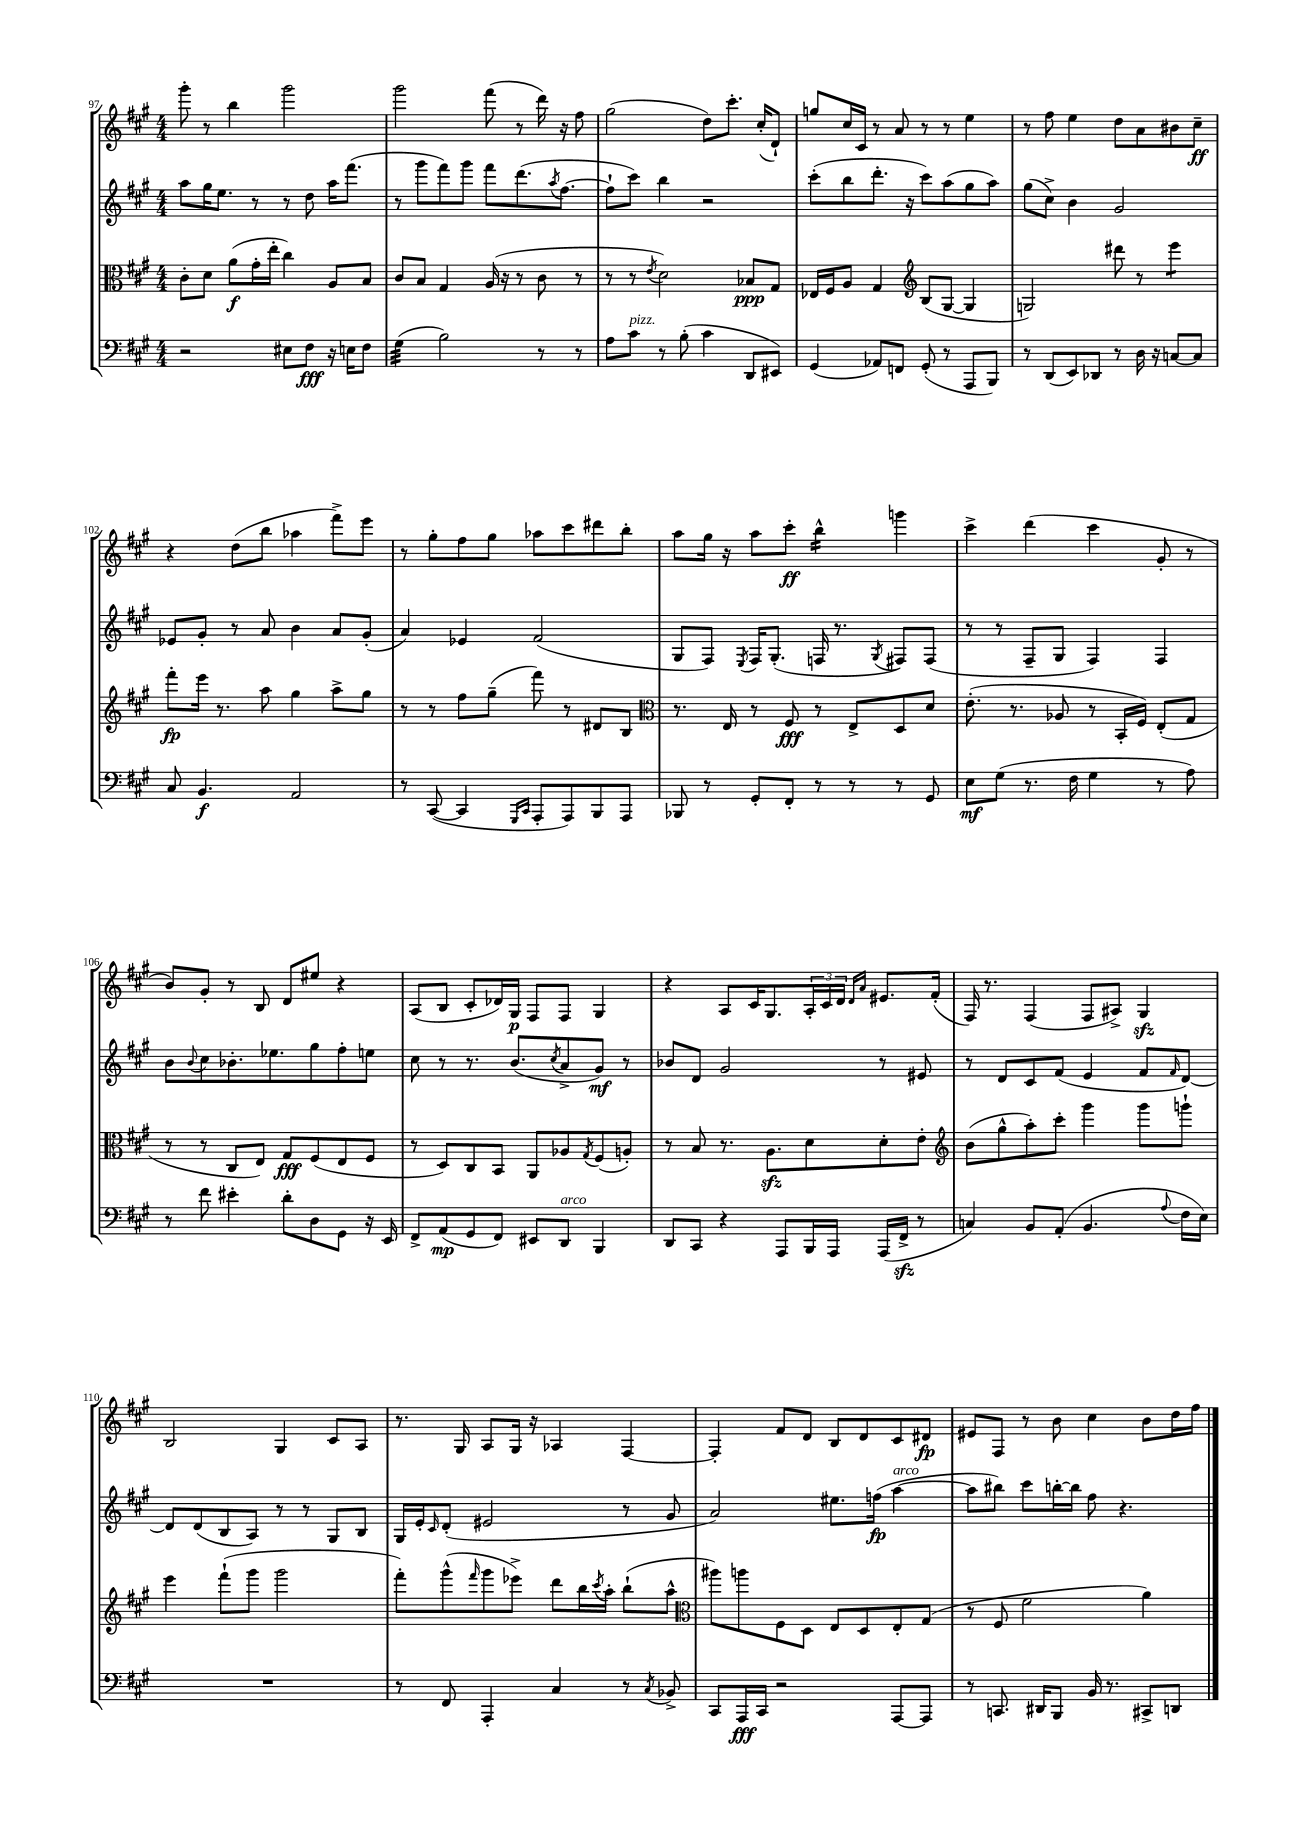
<<
\new StaffGroup <<
\new Staff = "s0" {
    \clef treble \key a \major \numericTimeSignature \time 4/4
    gis'''8-. r8 b''4 gis'''2 |
    gis'''2 fis'''8( r8 d'''16) r16 fis''8 |
    gis''2( d''8) cis'''8.-. cis''16-.( d'8-!) |
    g''8 cis''16 cis'16 r8 a'8 r8 r8 e''4 |
    r8 fis''8 e''4 d''8 a'8 bis'8 cis''8--\ff |
    r4 d''8( b''8 aes''4 fis'''8->) e'''8 |
    r8 gis''8-. fis''8 gis''8 aes''8 cis'''8 dis'''8 b''8-. |
    a''8 gis''16 r16 a''8 cis'''8-.\ff b''4:16-^ g'''4 |
    cis'''4-> d'''4( cis'''4 gis'8-. r8 |
    b'8) gis'8-. r8 b8 d'8 eis''8 r4 |
    a8( b8 cis'8-. des'16) gis16\p fis8 fis8 gis4 |
    r4 a8 cis'16 gis8. \tuplet 3/2 { a16-. cis'16 d'16 } \grace { d'16 a'16 } eis'8. fis'16-.( |
    fis16) r8. fis4( fis8 ais8->) gis4\sfz |
    b2 gis4 cis'8 a8 |
    r8. gis16 a8 gis16 r16 aes4 fis4~ |
    fis4-. fis'8 d'8 b8 d'8 cis'8 dis'8\fp |
    eis'8 fis8 r8 b'8 cis''4 b'8 d''16 fis''16 \bar "|." |
}
\new Staff = "s1" {
    \clef treble \key a \major \numericTimeSignature \time 4/4
    a''8 gis''16 e''8. r8 r8 d''8 a''16 fis'''8.( |
    r8 gis'''8 fis'''8) gis'''8 fis'''8 d'''8.( \acciaccatura { a''8 } fis''8.~ |
    fis''8-! cis'''8) b''4 r2 |
    cis'''8-.( b''8 d'''8.-. r16 cis'''8) a''8( gis''8 a''8) |
    gis''8( cis''8->) b'4 gis'2 |
    ees'8 gis'8-. r8 a'8 b'4 a'8 gis'8-.( |
    a'4) ees'4 fis'2( |
    gis8 fis8) \acciaccatura { e8 } fis16 gis8.-.( f16 r8. \acciaccatura { gis8 } fis8) fis8( |
    r8 r8 fis8-- gis8 fis4) fis4 |
    b'8 \appoggiatura { b'8 } cis''8 bes'8.-. ees''8. gis''8 fis''8-. e''8 |
    cis''8 r8 r8. b'8.( \acciaccatura { cis''8 } a'8-> gis'8\mf) r8 |
    bes'8 d'8 gis'2 r8 eis'8 |
    r8 d'8 cis'8 fis'8( e'4 fis'8 \grace { fis'16 } d'8~) |
    d'8 d'8( b8 a8) r8 r8 gis8 b8 |
    gis16 e'16-. \grace { cis'16 } d'8-.( eis'2 r8 gis'8 |
    a'2) eis''8. f''16\fp( a''4~^\markup { \italic "arco" } |
    a''8 bis''8) cis'''8 b''16~-. b''16 fis''8 r4. \bar "|." |
}
\new Staff = "s2" {
    \clef alto \key a \major \numericTimeSignature \time 4/4
    cis'8-. d'8 a'8\f( gis'16-. e''16-. cis''4) a8 b8 |
    cis'8 b8 gis4 a16( r16 r8 cis'8 r8 |
    r8 r8 \acciaccatura { e'8 } d'2) bes8\ppp gis8 |
    ees16 fis16 a8 gis4 \clef treble b8( gis8~ gis4 |
    g2) dis'''8 r8 e'''4:8 |
    fis'''8-.\fp e'''16 r8. a''8 gis''4 a''8-> gis''8 |
    r8 r8 fis''8 gis''8--( fis'''8) r8 dis'8 b8 |
    \clef alto r8. e16 r8 fis8\fff r8 e8-> d8 d'8 |
    e'8.-.( r8. aes8 r8 b,16-. fis16) e8-.( gis8 |
    r8 r8 cis8 e8) gis8\fff fis8( e8 fis8 |
    r8 d8) cis8 b,8 a,8 aes8 \acciaccatura { gis8 } fis8( a8-.) |
    r8 b8 r8. a8.\sfz d'8 d'8-. e'8-. |
    \clef treble b'8( gis''8-^ a''8-.) cis'''8-. gis'''4 gis'''8 g'''8-! |
    e'''4 fis'''8-!( gis'''8 gis'''2 |
    fis'''8-.) gis'''8-^( \grace { fis'''16 } gis'''8 ees'''8->) d'''8 b''16 \acciaccatura { cis'''8 } a''16-. b''8-!( a''8-^ |
    \clef alto ais''8) a''8 fis8 d8 e8 d8 e8-. gis8( |
    r8 fis8 fis'2 a'4) \bar "|." |
}
\new Staff = "s3" {
    \clef bass \key a \major \numericTimeSignature \time 4/4
    r2 eis8 fis8\fff r16 e16 fis8 |
    gis4:32( b2) r8 r8 |
    a8 cis'8^\markup { \italic "pizz." } r8 b8-.( cis'4 d,8 eis,8) |
    gis,4( aes,8) f,8 gis,8-.( r8 a,,8 b,,8) |
    r8 d,8( e,8) des,8 r8 d16 r16 c8~ c8 |
    cis8 b,4.\f a,2 |
    r8 cis,8~( cis,4 \grace { gis,,16 cis,16 } a,,8-. a,,8) b,,8 a,,8 |
    bes,,8 r8 gis,8-. fis,8-. r8 r8 r8 gis,8 |
    e8\mf gis8( r8. fis16 gis4 r8 a8) |
    r8 fis'8 eis'4-. d'8-. d8 gis,8 r16 e,16 |
    fis,8-> a,8\mp( gis,8 fis,8) eis,8 d,8^\markup { \italic "arco" } b,,4 |
    d,8 cis,8 r4 a,,8 b,,16 a,,16 a,,16( fis,16->\sfz r8 |
    c4) b,8 a,8-.( b,4. \appoggiatura { a8 } fis16 e16) |
    R1 |
    r8 fis,8 a,,4-. cis4 r8 \acciaccatura { cis8 } bes,8-> |
    cis,8 a,,16\fff cis,16 r2 a,,8~ a,,8 |
    r8 c,8. dis,16 b,,8 b,16 r8. cis,8-> d,8 \bar "|." |
}
>>
>>
\layout { \context { \Score currentBarNumber = #97 } }
